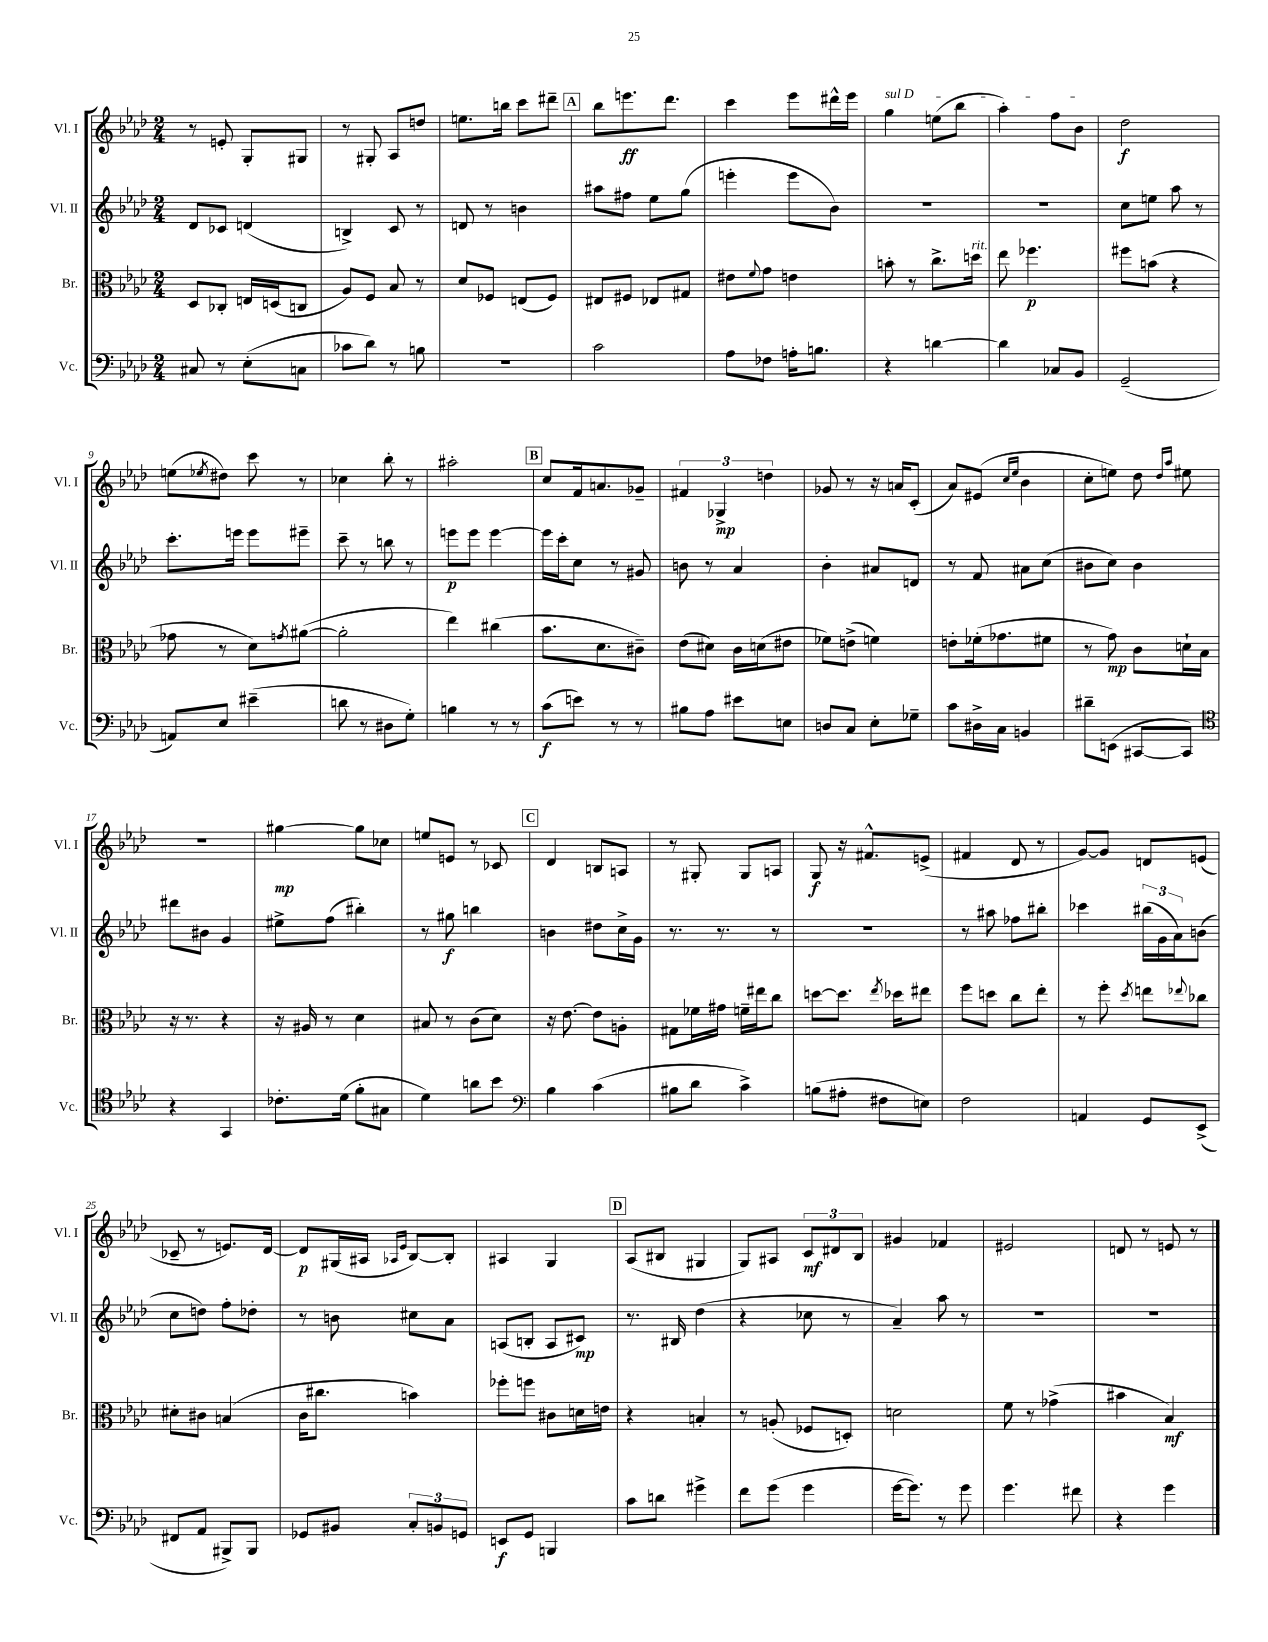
<<
\new StaffGroup <<
\new Staff = "s0" \with { instrumentName = "Vl. I" shortInstrumentName = "Vl. I" } {
    \clef treble \key aes \major \numericTimeSignature \time 2/4
    r8 e'8-. g8-. gis8 |
    r8 gis8-. aes8 d''8 |
    e''8. b''16 c'''8 dis'''8-- |
    \mark \markup { \box "A" } bes''8 e'''8.\ff des'''8. |
    c'''4 ees'''8 dis'''16-^ ees'''16 |
    \once \override TextSpanner.bound-details.left.text = \markup { \italic "sul D" } g''4\startTextSpan e''8( bes''8 |
    aes''4-.) f''8 bes'8\stopTextSpan |
    des''2\f |
    e''8( \acciaccatura { ees''8 } dis''8) c'''8 r8 |
    ces''4 bes''8-. r8 |
    ais''2-. |
    \mark \markup { \box "B" } c''8 f'16 a'8. ges'8-- |
    \tuplet 3/2 { fis'4 ges4->\mp d''4 } |
    ges'8 r8 r16 a'16 c'8-.( |
    aes'8) eis'8( \grace { c''16 ees''16 } bes'4 |
    c''8-. e''8) des''8 \grace { des''16 aes''16 } eis''8 |
    R2 |
    gis''4~\mp gis''8 ces''8 |
    e''8 e'8 r8 ces'8 |
    \mark \markup { \box "C" } des'4 b8 a8 |
    r8 gis8-. gis8 a8 |
    g8\f r16 fis'8.-^ e'8->( |
    fis'4 des'8 r8 |
    g'8~) g'8 d'8 e'8( |
    ces'8-- r8 e'8.) des'16~ |
    des'8\p gis16( ais16 \grace { aes16 ees'16 } bes8~) bes8-. |
    ais4 g4 |
    \mark \markup { \box "D" } aes8( bis8 gis4 |
    g8) ais8 \tuplet 3/2 { c'8\mf dis'8 bes8 } |
    gis'4 fes'4 |
    eis'2 |
    d'8 r8 e'8 r8 \bar "|." |
}
\new Staff = "s1" \with { instrumentName = "Vl. II" shortInstrumentName = "Vl. II" } {
    \clef treble \key aes \major \numericTimeSignature \time 2/4
    des'8 ces'8 d'4( |
    b4->) c'8 r8 |
    d'8 r8 b'4 |
    \mark \markup { \box "A" } ais''8 fis''8 ees''8 g''8( |
    e'''4-. e'''8 bes'8) |
    R2 |
    R2 |
    c''8 e''8 aes''8 r8 |
    c'''8.-. e'''16 e'''8 eis'''8-- |
    c'''8-- r8 b''8 r8 |
    e'''8\p e'''8 e'''4~ |
    \mark \markup { \box "B" } e'''16 c'''16-. c''8 r8 gis'8 |
    b'8 r8 aes'4 |
    bes'4-. ais'8 d'8 |
    r8 f'8 ais'8 c''8( |
    bis'8 c''8) bis'4 |
    dis'''8 bis'8 g'4 |
    eis''8-> f''8( bis''4-.) |
    r8 gis''8\f b''4 |
    \mark \markup { \box "C" } b'4 dis''8 c''16-> g'16 |
    r8. r8. r8 |
    r2 |
    r8 ais''8 fes''8 bis''8-. |
    ces'''4 \tuplet 3/2 { bis''16( g'16 aes'16) } b'8( |
    c''8 d''8) f''8-. des''8-. |
    r8 b'8 cis''8 aes'8 |
    a8( b8-. a8 cis'8\mp) |
    \mark \markup { \box "D" } r8. bis16 des''4( |
    r4 ces''8 r8 |
    aes'4--) aes''8 r8 |
    R2 |
    R2 \bar "|." |
}
\new Staff = "s2" \with { instrumentName = "Br." shortInstrumentName = "Br." } {
    \clef alto \key aes \major \numericTimeSignature \time 2/4
    des8 ces8-. e16 d16( c8 |
    aes8) f8 bes8 r8 |
    des'8 fes8 e8( fes8) |
    \mark \markup { \box "A" } eis8 fis8 ees8 gis8 |
    eis'8 \appoggiatura { f'8 } g'8 e'4 |
    b'8-. r8 c''8.-> d''16^\markup { \italic "rit." } |
    ees''8 fes''4.\p |
    fis''8 b'8( r4 |
    ges'8 r8 des'8) \acciaccatura { g'8 } ais'8~( |
    ais'2-. |
    ees''4) cis''4( |
    \mark \markup { \box "B" } bes'8. des'8. cis'8--) |
    ees'8( dis'8) c'16 d'16( eis'8 |
    fes'8) e'8->( f'4) |
    e'8-. fes'16-.( ges'8. fis'8 |
    r8 g'8\mp) c'8 d'16-! bes16 |
    r16 r8. r4 |
    r16 ais16 r8 des'4 |
    bis8 r8 c'8( des'8) |
    \mark \markup { \box "C" } r16 ees'8.~ ees'8 a8-. |
    gis8 fes'16 gis'16 f'16-- eis''16 c''8 |
    d''8~ d''8. \acciaccatura { ees''8 } des''16 eis''8 |
    f''8 d''8 c''8 ees''8-. |
    r8 f''8-. \acciaccatura { des''8 } e''8 \appoggiatura { ees''8 } ces''8 |
    dis'8-. cis'8 b4( |
    c'16 cis''8. b'4) |
    fes''8-. f''8 cis'8 d'16 e'16 |
    \mark \markup { \box "D" } r4 b4-. |
    r8 a8-.( fes8 d8-.) |
    d'2 |
    f'8 r8 ges'4->( |
    bis'4 bes4\mf) \bar "|." |
}
\new Staff = "s3" \with { instrumentName = "Vc." shortInstrumentName = "Vc." } {
    \clef bass \key aes \major \numericTimeSignature \time 2/4
    cis8 r8 ees8-.( c8 |
    ces'8 des'8) r8 b8 |
    r2 |
    \mark \markup { \box "A" } c'2 |
    aes8 fes8 a16-. b8. |
    r4 d'4~ |
    d'4 ces8 bes,8 |
    g,2--( |
    a,8) ees8 eis'4--( |
    d'8 r8 dis8 g8-.) |
    b4 r8 r8 |
    \mark \markup { \box "B" } c'8\f( e'8) r8 r8 |
    bis8 aes8 eis'8 e8 |
    d8 c8 ees8-. ges8-- |
    c'8 dis16-> c16 b,4 |
    dis'8-- e,8( cis,8~ cis,8) |
    \clef tenor r4 g,4 |
    ces'8.-. des'16( f'8-. gis8 |
    des'4) a'8 bes'8 |
    \mark \markup { \box "C" } \clef bass bes4 c'4( |
    bis8 des'8 c'4->) |
    b8( ais8-. fis8 e8) |
    f2 |
    a,4 g,8 ees,8->( |
    fis,8 aes,8 bis,,8->) bis,,8 |
    ges,8 bis,8 \tuplet 3/2 { c8-. b,8 g,8 } |
    e,8\f g,8 b,,4 |
    \mark \markup { \box "D" } c'8 d'8 gis'4-> |
    f'8 g'8( g'4 |
    g'16~ g'8.) r8 g'8 |
    g'4. fis'8 |
    r4 g'4 \bar "|." |
}
>>
>>
